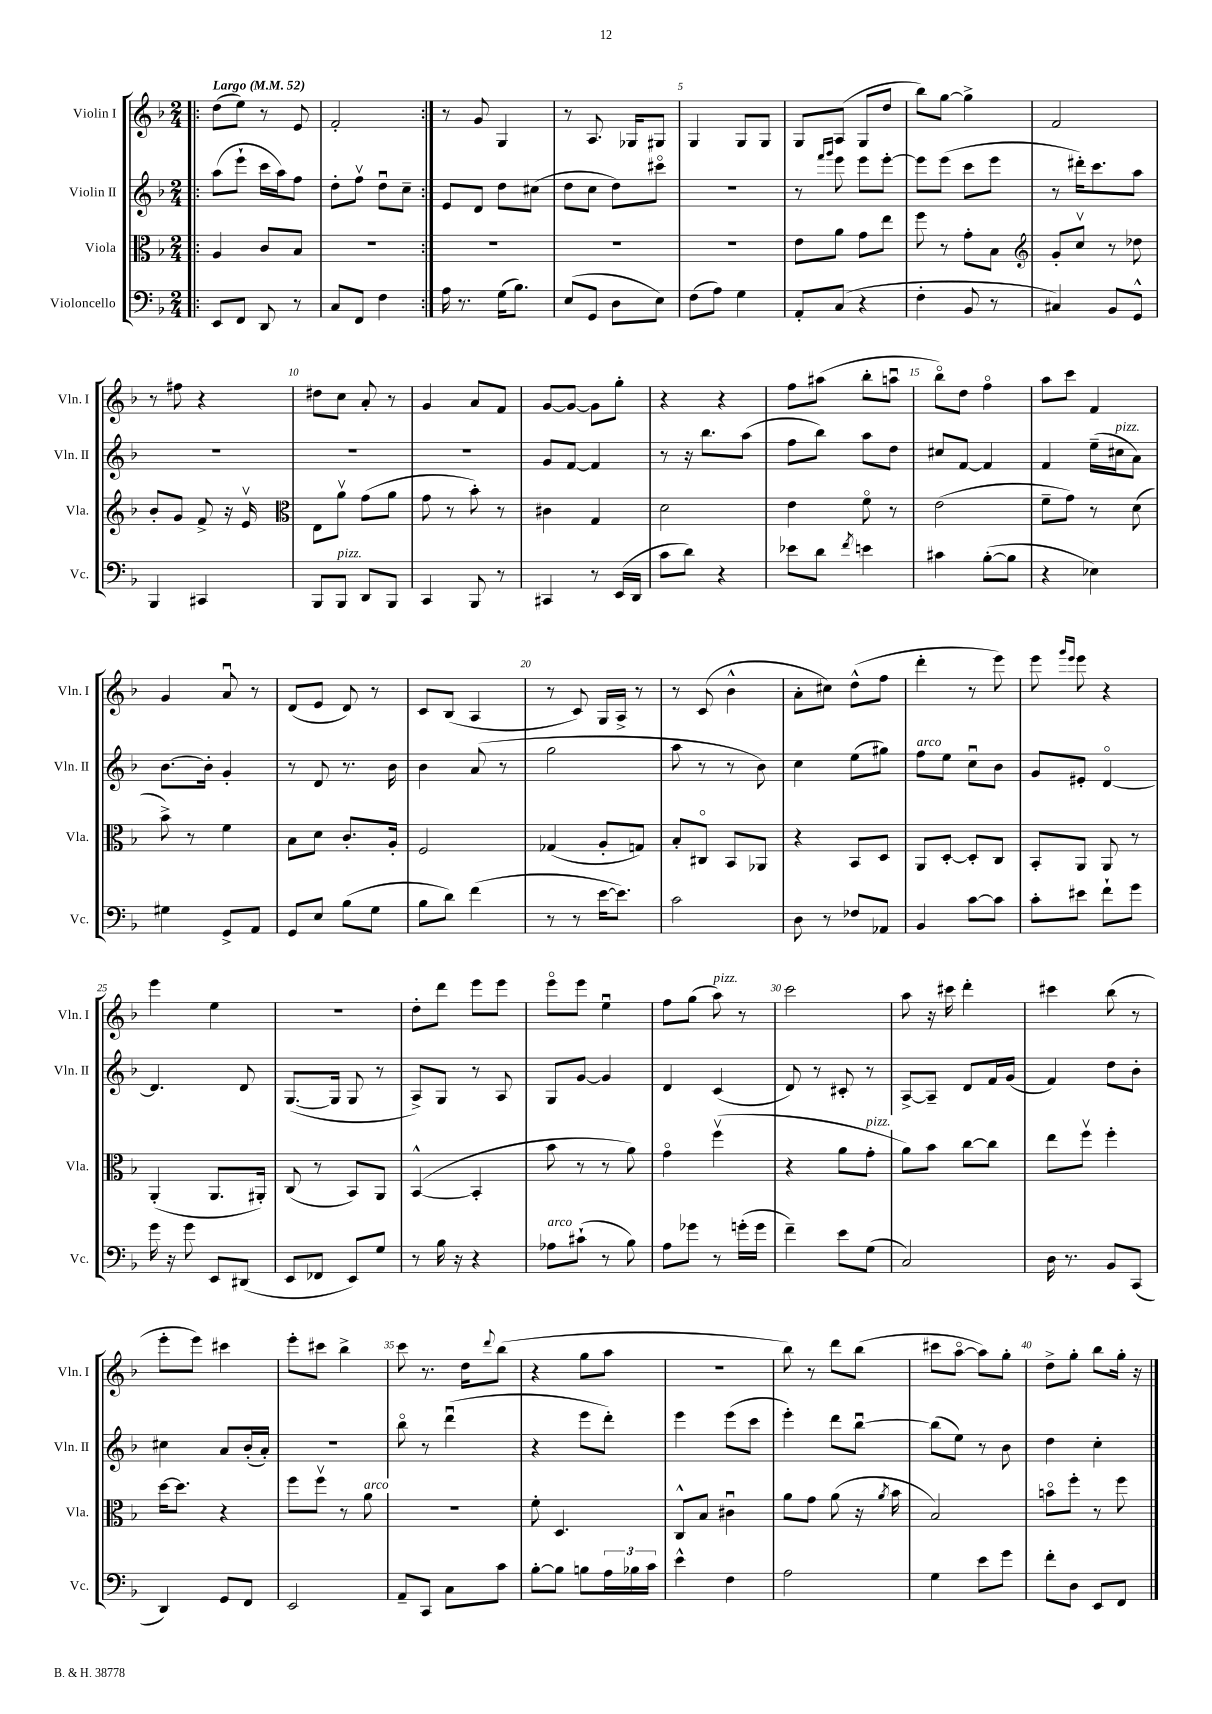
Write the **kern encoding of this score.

**kern	**kern	**kern	**kern
*part4	*part3	*part2	*part1
*staff4	*staff3	*staff2	*staff1
*I"Violoncello	*I"Viola	*I"Violin II	*I"Violin I
*I'Vc.	*I'Vla.	*I'Vln. II	*I'Vln. I
*clefF4	*clefC3	*clefG2	*clefG2
*k[b-]	*k[b-]	*k[b-]	*k[b-]
*M2/4	*M2/4	*M2/4	*M2/4
*MM52	*MM52	*MM52	*MM52
=1!|:	=1!|:	=1!|:	=1!|:
!	!	!	!LO:TX:a:B:t=Largo
8EE/L	4A/	(8aa\L	(8dd\L
8FF/J	.	8eee`\J	8ee\J)
8DD/	8c/L	16ccc\LL	8r
.	.	16aa\J)	.
8r	8B-/J	8ff\J	8e/
=2	=2	=2	=2
8C/L	2r	8dd'\L	2f'/
8FF/J	.	8ffv\J	.
4F\	.	8ddu\L	.
.	.	8cc~\J	.
=3:|!	=3:|!	=3:|!	=3:|!
16A\	2r	8e/L	8r
8.r	.	.	.
.	.	8d/J	8g/
(16G\KL	.	8dd\L	4G/
8.B-\J)	.	.	.
.	.	(8cc#X\J	.
=4	=4	=4	=4
(8E/L	2r	8dd\L	8r
8GG/J	.	8cc\J	8.A/
8D\L	.	8dd\L)	.
.	.	.	16G-X/KL
8E\J)	.	8ccc#X\J	8G#X/J
=5	=5	=5	=5
(8F\L	2r	2r	4G/
8A\J)	.	.	.
4G\	.	.	8G/L
.	.	.	8G/J
=6	=6	=6	=6
8AA'/L	8e\L	8r	8G/L
.	.	16qqfff/LL	.
.	.	16qqggg/JJ	.
(8C/J	8a\J	8eee\	(8A/J
4r	8g\L	8eee\L	8G/L
.	8ee\J	[8eee'\J	8dd/J
=7	=7	=7	=7
4F'\	8ff\	8eee\L]	8bb-\L)
.	8r	(8eee\J	[8gg\J
8BB-/	8g'\L	8ccc\L	4gg^\]
8r	8B-\J	8eee\J	.
=8	=8	=8	=8
*	*clefG2	*	*
4C#X/)	8g'/L	8r	2f/
.	8ccv/J	16ddd#X'\KL)	.
.	.	8.ccc\	.
8BB-/L	8r	.	.
8GG^^/J	8dd-X\	8aa\J	.
!!LO:LB:g=z
=9	=9	=9	=9
4BBB-/	8b-'/L	2r	8r
.	8g/J	.	8ff#X\
4CC#X/	8f^/	.	4r
.	16r	.	.
.	16ev/	.	.
=10	=10	=10	=10
*	*clefC3	*	*
8BBB-/L	8E\L	2r	8dd#X\L
!LO:TX:a:i:t=pizz.	!	!	!
8BBB-/J	8av\J	.	8cc\J
8DD/L	(8g\L	.	8a'/
8BBB-/J	8a\J	.	8r
=11	=11	=11	=11
4CC/	8g\	2r	4g/
.	8r	.	.
8BBB-/	8b-'\)	.	8a/L
8r	8r	.	8f/J
=12	=12	=12	=12
4CC#X/	4c#X\	8g/L	[8g/L
.	.	[8f/J	8g/J_
8r	4G/	4f/]	8g\L]
(16EE/LL	.	.	8gg'\J
16DD/JJ	.	.	.
=13	=13	=13	=13
8c\L	2d\	8r	4r
8d\J)	.	16r	.
.	.	8.bb-\L	.
4r	.	.	4r
.	.	(8aa\J	.
=14	=14	=14	=14
8e-X\L	4e\	8ff\L	8ff\L
8d\J	.	8bb-\J)	(8aa#X\J
8qf/	.	.	.
4en\	8f\	8aa\L	8bb-'\L
.	8r	8dd\J	8aanu\J
=15	=15	=15	=15
4c#X\	(2e\	8cc#X/L	8bb-\L)
.	.	[8f/J	8dd\J
([8B-'\L	.	4f/]	4ff\
8B-\J]	.	.	.
=16	=16	=16	=16
4r	8f~\L	4f/	8aa\L
.	8g\J)	.	8ccc\J
4E-X\)	8r	(16ee~\LL	4f/
!	!	!LO:TX:a:i:t=pizz.	!
.	.	16cc#X\J	.
.	(8d\	8a\J)	.
!!LO:LB:g=z
=17	=17	=17	=17
4G#X\	8b-^\)	[8.b-\L	4g/
.	8r	.	.
.	.	16b-'\Jk]	.
8GG^/L	4f\	4g'/	8au/
8AA/J	.	.	8r
=18	=18	=18	=18
8GG/L	8B-\L	8r	(8d/L
8E/J	8d\J	8d/	8e/J
(8B-\L	8.c'/L	8.r	8d/)
8G\J	.	.	8r
.	16A'/Jk	16b-\	.
=19	=19	=19	=19
8B-\L	2F/	4b-\	8c/L
8d\J)	.	.	(8B-/J
(4f\	.	(8a/	4A/
.	.	8r	.
=20	=20	=20	=20
8r	(4G-X/	2gg\	8r
8r	.	.	8c/)
[16e\KL	8A'/L	.	16G/LL
8.e\J])	.	.	16A^/JJ
.	8Gn/J)	.	8r
=21	=21	=21	=21
2c\	8B-'/L	8aa\	8r
.	8C#X/J	8r	(8c/
.	8BB-/L	8r	4b-^^\
.	8AA-X/J	8b-\)	.
=22	=22	=22	=22
8D\	4r	4cc\	8a'\L
8r	.	.	8cc#X\J)
8F-X/L	8BB-/L	(8ee\L	(8dd^^\L
8AA-X/J	8D/J	8gg#X\J)	8ff\J
=23	=23	=23	=23
!	!	!LO:TX:a:i:t=arco	!
4BB-/	8AA/L	8ff\L	4ddd'\
.	[8D'/J	8ee\J	.
[8c\L	8D'/L]	8ccu\L	8r
8c\J]	8C/J	8b-\J	8eee\)
=24	=24	=24	=24
8c'\L	8BB-'/L	8g/L	8eee\
.	.	.	16qqggg/LL
.	.	.	16qqeee/JJ
8e#X\J	8AA/J	8e#X'/J	8eee\
8f`\L	8AA/	[4d/	4r
8g\J	8r	.	.
!!LO:LB:g=z
=25	=25	=25	=25
16g\	(4AA'/	4.d/]	4eee\
16r	.	.	.
8g\	.	.	.
8EE/L	8.AA/L	.	4ee\
(8DD#X/J	.	8d/	.
.	16AA#X'/Jk)	.	.
=26	=26	=26	=26
8EE/L	(8C/	([8.G/L	2r
8FF-X/J	8r	.	.
.	.	16G/Jk]	.
8EE/L)	8BB-/L)	8G/	.
8G/J	8AA/J	8r	.
=27	=27	=27	=27
8r	([4BB-^^/	8A^/L)	8dd'\L
16B-\	.	8G/J	8ddd\J
16r	.	.	.
4r	4BB-'/]	8r	8eee\L
.	.	8A/	8eee\J
=28	=28	=28	=28
!LO:TX:a:i:t=arco	!	!	!
8A-X\L	8b-\	8G/L	8eee\L
(8c#X`\J	8r	[8g/J	8eee\J
8r	8r	4g/]	4eeu\
8B-\)	8a\)	.	.
=29	=29	=29	=29
8A\L	4g\	4d/	8ff\L
8g-X\J	.	.	(8gg\J
!	!	!	!LO:TX:a:i:t=pizz.
8r	(4ffv\	(4c/	8aa\)
(16gn'\LL	.	.	8r
16g\JJ	.	.	.
=30	=30	=30	=30
4f~\)	4r	8d/)	2ccc\
.	.	8r	.
8e\L	8a\L	8c#X'/	.
!	!LO:TX:a:i:t=pizz.	!	!
(8G\J	8g'\J	8r	.
=31	=31	=31	=31
2C/)	8a\L)	[8A^/L	8aa\
.	8b-\J	8A~/J]	16r
.	.	.	16ccc#X\
.	[8cc\L	8d/L	4ddd'\
.	8cc\J]	16f/L	.
.	.	(16g/JJ	.
=32	=32	=32	=32
16D\	8ee\L	4f/)	4ccc#X\
8.r	.	.	.
.	8ffv\J	.	.
8BB-/L	4ff'\	8dd\L	(8bb-\
(8CC/J	.	8b-'\J	8r
!!LO:LB:g=z
=33	=33	=33	=33
4DD/)	[16dd\KL	4cc#X\	8eee'\L
.	8.dd\J]	.	.
.	.	.	8eee\J)
8GG/L	4r	8a/L	4ccc#X\
8FF/J	.	(16b-'/L	.
.	.	16a'/JJ)	.
=34	=34	=34	=34
2EE/	8ff\L	2r	8eee'\L
.	8ffv\J	.	8ccc#X\J
.	8r	.	4bb-^\
!	!LO:TX:a:i:t=arco	!	!
.	8a\	.	.
=35	=35	=35	=35
8AA~/L	2r	8bb-\	8ccc\
8CC/J	.	8r	8.r
8C\L	.	(4dddu\	.
.	.	.	16dd\KL
.	.	.	8qqddd/
8c\J	.	.	(8bb-\J
=36	=36	=36	=36
[8B-'\L	8f'\	4r	4r
8B-\J]	4.D/	.	.
8Bn\L	.	8eee\L	8gg\L
24A\L	.	8ddd'\J)	8aa\J
24B-X\	.	.	.
24c\JJ	.	.	.
=37	=37	=37	=37
4e^^\	8C^^/L	4eee\	2r
.	8B-/J	.	.
4F\	4c#Xu\	(8eee\L	.
.	.	8ccc\J	.
=38	=38	=38	=38
2A\	8a\L	4eee'\)	8bb-\)
.	8g\J	.	8r
.	(8a\	8ddd\L	8ddd\L
.	16r	[8bb-u\J	(8bb-\J
.	8qa/	.	.
.	16b-\	.	.
=39	=39	=39	=39
4G\	2B-/)	(8bb-\L]	8ccc#X\L
.	.	8ee\J)	[8aa\J
8e\L	.	8r	8aa\L])
8g\J	.	8b-\	8gg'\J
=40	=40	=40	=40
8f'\L	8bn\L	4dd\	8dd^\L
8D\J	8ff'\J	.	8gg'\J
8EE/L	8r	4cc'\	8bb-\L
8FF/J	8ff\	.	16gg'\Jk
.	.	.	16r
==	==	==	==
*-	*-	*-	*-
